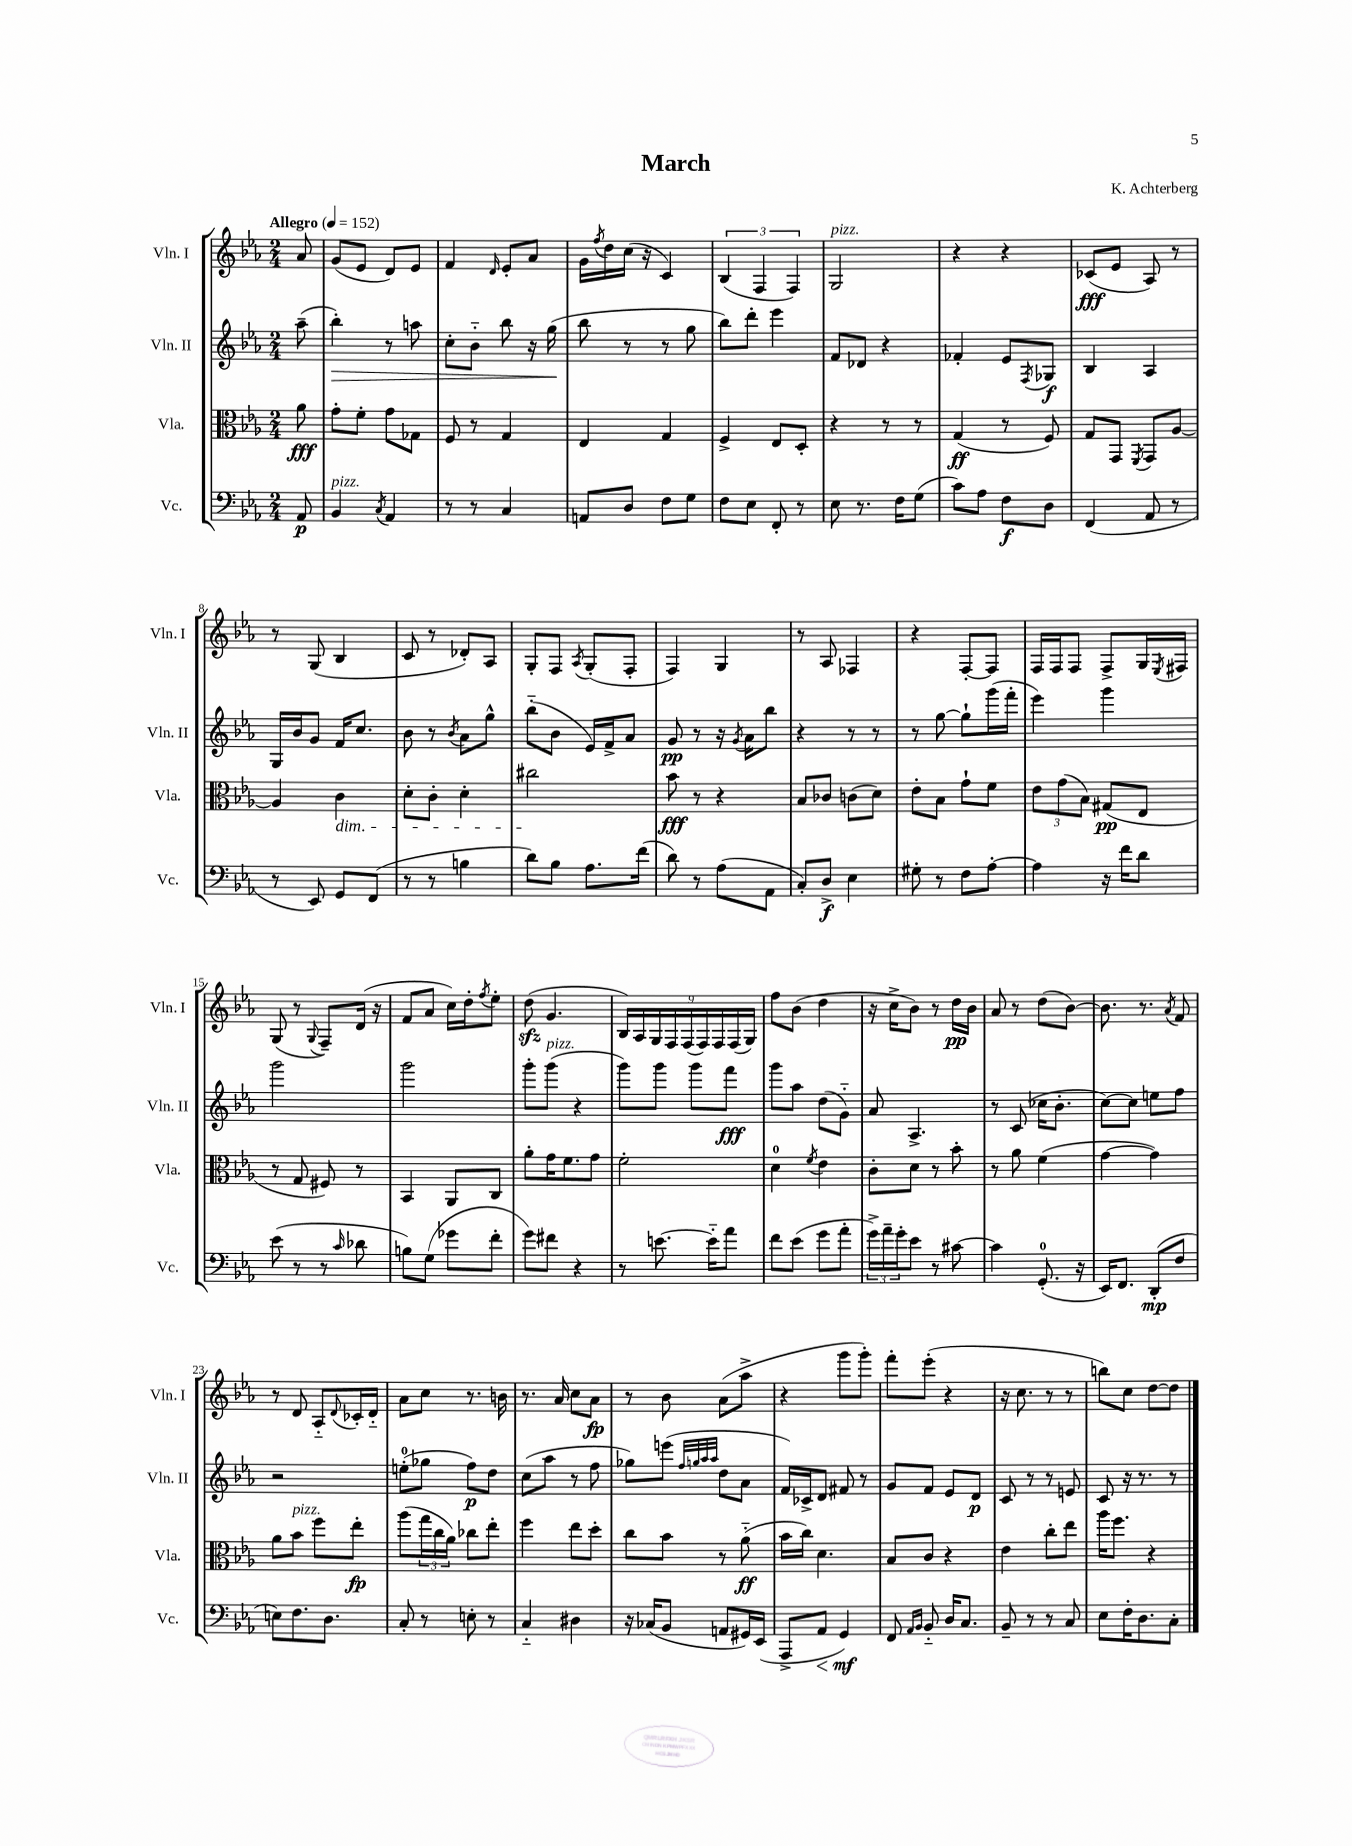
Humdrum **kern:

**kern	**kern	**kern	**kern
*staff4	*staff3	*staff2	*staff1
*clefF4	*clefC3	*clefG2	*clefG2
*k[b-e-a-]	*k[b-e-a-]	*k[b-e-a-]	*k[b-e-a-]
*M2/4	*M2/4	*M2/4	*M2/4
*MM152	*MM152	*MM152	*MM152
8AA-	8a-	(8aa-~	8a-
=	=	=	=
4BB-	8g'	4bb-')	(8g
.	8f'	.	8e-
8qC	.	.	.
4AA-	8g	8r	8d)
.	8G-	8aa	8e-
=	=	=	=
8r	8F	8cc'	4f
8r	8r	8b-'~	.
.	.	.	16qqd
4C	4G	8bb-	8e-'
.	.	16r	8a-
.	.	(16gg	.
=	=	=	=
8AA	4E-	8bb-	16g
.	.	.	8qff
.	.	.	16dd
8D	.	8r	(16cc
.	.	.	16r
8F	4G	8r	4c)
8G	.	8gg	.
=	=	=	=
8F	4F^	8bb-)	(6B-
8E-	.	8ddd'	.
.	.	.	6F
8FF'	8E-	4eee-	.
.	.	.	6F)
8r	8D'	.	.
=	=	=	=
8E-	4r	8f	2G
8.r	.	8d-	.
.	8r	4r	.
16F	.	.	.
(8G	8r	.	.
=	=	=	=
8c)	(4G	4f-'	4r
8A-	.	.	.
8F	8r	8e-	4r
.	.	8qF	.
8D	8F)	8G-	.
=	=	=	=
(4FF	8G	4B-	(8c-
.	8GG	.	8e-
.	8qFF	.	.
8AA-	8GG	4A-	8A-)
8r	[8A-	.	8r
=	=	=	=
8r	4A-]	16G	8r
.	.	16b-	.
8EE-)	.	8g	(8G
8GG	4c	16f	4B-
.	.	8.cc	.
(8FF	.	.	.
=	=	=	=
8r	8d'	8b-	8c
8r	8c'	8r	8r
.	.	8qb-	.
4B	4d'	8a-	8d-')
.	.	8gg^^	8A-
=	=	=	=
8d)	2cc#	(8bb-'~	8G'
8B-	.	8b-	8F
.	.	.	8qA-
8.A-	.	16e-)	(8G'
.	.	16f^	.
.	.	8a-	8F'
(16f	.	.	.
=	=	=	=
8d)	8b-	8g	4F)
8r	8r	8r	.
(8A-	4r	16r	4G
.	.	8qg	.
.	.	16a-	.
8AA-	.	8bb-	.
=	=	=	=
8C')	8B-	4r	8r
8D^	8c-	.	8A-
4E-	(8c	8r	4F-
.	8d)	8r	.
=	=	=	=
8G#'	8e-'	8r	4r
8r	8B-	[8gg	.
8F	8g`	8gg`]	[8F'
[8A-'	8f	(16ggg	8F]
.	.	16fff'	.
=	=	=	=
4A-]	12e-	4eee-)	16F
.	.	.	16F
.	(12g	.	.
.	.	.	8F
.	12B-)	.	.
16r	(8G#	4ggg	8F^
16f	.	.	.
8d	8E-	.	16G
.	.	.	8qE-
.	.	.	16F#
=	=	=	=
(8e-	8r	2ggg	(8G
8r	8G	.	8r
.	.	.	8qqG
8r	8F#)	.	8F~)
16qqc	.	.	.
8d-	8r	.	(16d
.	.	.	16r
=	=	=	=
8B)	4BB-	2ggg	8f
(8G	.	.	8a-
8g-	8AA-	.	16cc)
.	.	.	16dd'
.	.	.	8qff
8f'	8C	.	8ee-'
=	=	=	=
8g)	8a-'	8ggg'	(8dd
8f#	16g	(8ggg	4.g
.	8.f	.	.
4r	.	4r	.
.	8g	.	.
=	=	=	=
8r	2f'	8ggg)	18B-)
.	.	.	18A-
.	.	.	18G
[8.e	.	8ggg	.
.	.	.	18F
.	.	.	(18F
.	.	8ggg	.
.	.	.	18F)
16e'~]	.	.	.
.	.	.	18F
8a-	.	8fff	.
.	.	.	(18F
.	.	.	18G)
=	=	=	=
8f	4d	8ggg	8ff
(8e-	.	8aa-	(8b-
.	8qf	.	.
8g	4e-	(8dd	4dd
8a-'	.	8g'~)	.
=	=	=	=
24g^)	8c'	8a-	16r
24a-~	.	.	.
.	.	.	16cc^
24g'	.	.	.
8e-	8d	4.A-^	8b-)
8r	8r	.	8r
[8c#	8b-'	.	16dd
.	.	.	16b-
=	=	=	=
4c#]	8r	8r	8a-
.	8a-	(8c	8r
(8.GG'	(4f	16cc-	(8dd
.	.	8.b-'	.
.	.	.	[8b-)
16r	.	.	.
=	=	=	=
16EE-)	[4g	[8cc)	8.b-]
8.FF	.	.	.
.	.	8cc]	.
.	.	.	8.r
(8DD'	4g])	8ee	.
.	.	.	8qa-
8F	.	8ff	8f
=	=	=	=
8E)	8a-	2r	8r
8.F	8b-	.	8d
.	8ff	.	8A-'~
8.D	.	.	.
.	.	.	8qqd
.	8ee-'	.	16c-'
.	.	.	16d'~
=	=	=	=
8C'	(8aa-	(8ee'	8a-
8r	24gg	8gg-	8cc
.	24cc	.	.
.	24a-)	.	.
8E'	8cc-	8ff)	8.r
8r	8ee-'	8dd	.
.	.	.	16b
=	=	=	=
4C'~	4ff	(8cc	8.r
.	.	8aa-	.
.	.	.	16a-
4D#	8ee-	8r	8cc
.	8dd'	8ff	8a-
=	=	=	=
16r	8cc	8gg-)	8r
(16C-	.	.	.
8BB-	8b-	(8eee	8b-
.	.	32qqff	.
.	.	32qqgg	.
.	.	32qqaa-	.
.	.	32qqaa-	.
8AA	8r	8dd	(8a-
16GG#)	(8a-'~	8a-	8aa-^
(16EE-	.	.	.
=	=	=	=
8AAA-^	16b-	16f)	4r
.	16cc)	16c-^	.
8AA-	4.d	8d	.
4GG)	.	8f#	8ggg
.	.	8r	8ggg')
=	=	=	=
8FF	8B-	8g	8fff'
16qqAA-	.	.	.
16qqBB-	.	.	.
8BB-'~	8c	8f	(8eee-'
16D	4r	8e-	4r
8.C	.	.	.
.	.	8d	.
=	=	=	=
8BB-~	4e-	8c	16r
.	.	.	8.cc
8r	.	8r	.
8r	8cc'	8r	8r
8C	8ee-	8e	8r
=	=	=	=
8E-	16aa-	8c	8bb)
.	8.ff	.	.
16F'	.	16r	8cc
8.D	.	8.r	.
.	4r	.	[8dd
8C'	.	8r	8dd]
==	==	==	==
*-	*-	*-	*-
